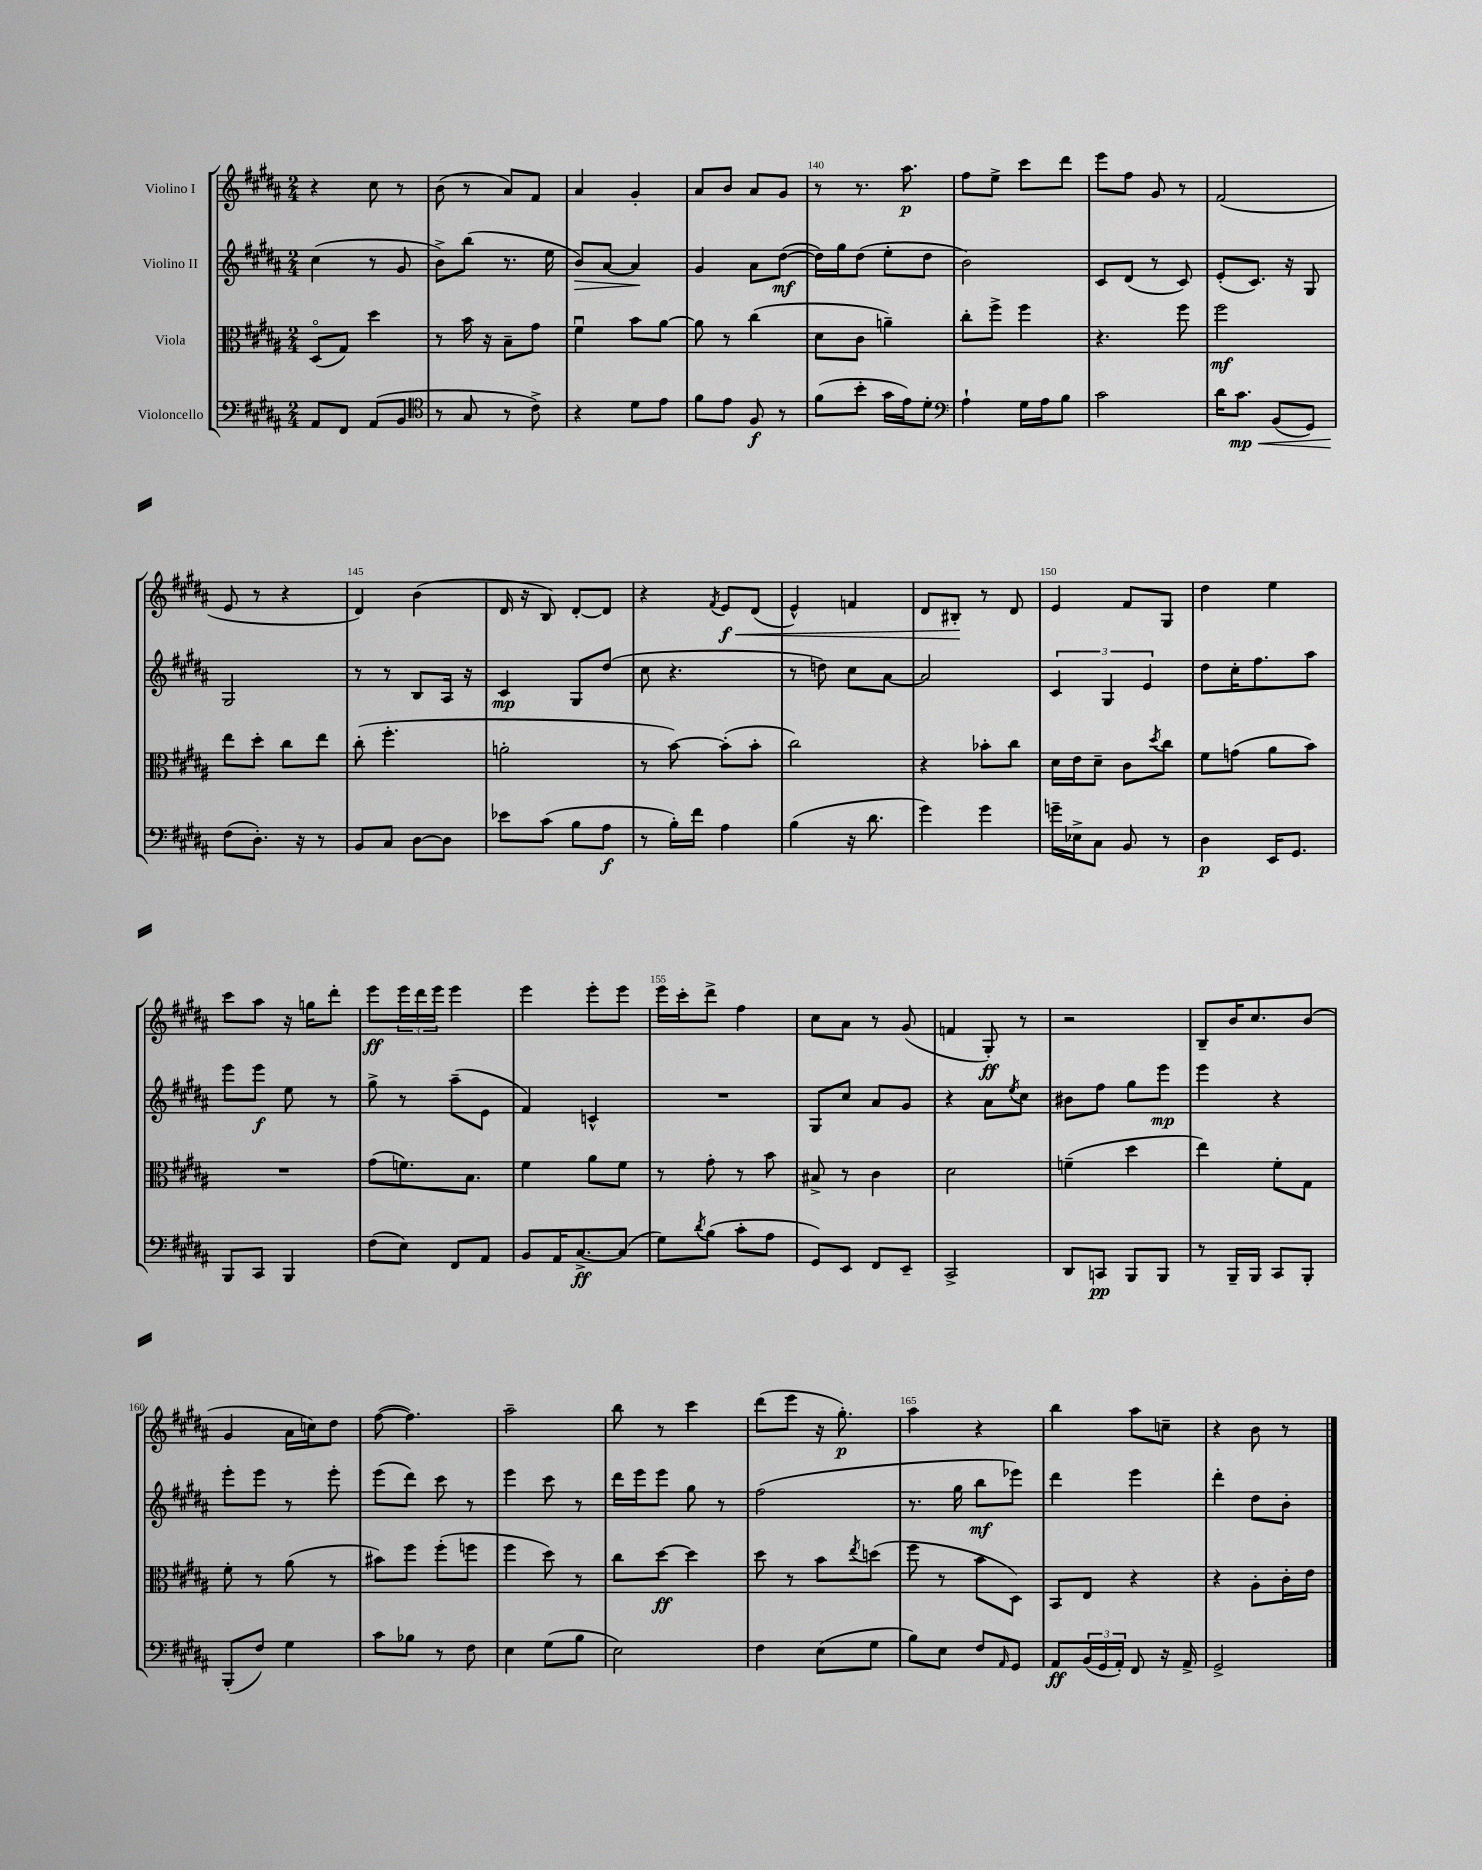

**kern	**kern	**kern	**kern
*staff4	*staff3	*staff2	*staff1
*clefF4	*clefC3	*clefG2	*clefG2
*k[f#c#g#d#a#]	*k[f#c#g#d#a#]	*k[f#c#g#d#a#]	*k[f#c#g#d#a#]
*M2/4	*M2/4	*M2/4	*M2/4
8AA#/L	(8D#o/L	(4cc#\	4r
8FF#/J	8G#/J)	.	.
(8AA#/L	4dd#\	8r	8cc#\
8BB/J	.	8g#/	8r
=	=	=	=
*clefC4	*	*	*
8r	8r	8b^\L)	(8b\
8G#/	16b\	(8bb\J	8r
.	16r	.	.
8r	8B~\L	8.r	8a#/L)
8c#^\)	8g#\J	.	8f#/J
.	.	16ee\	.
=	=	=	=
4r	4f#u\	8b/L)	4a#/
.	.	[8a#/J	.
8d#\L	8b\L	4a#/]	4g#'/
8e\J	[8a#\J	.	.
=	=	=	=
8f#\L	8a#\]	4g#/	8a#/L
8e\J	8r	.	8b/J
8F#/	(4cc#\	8a#\L	8a#/L
8r	.	([8dd#\J	8g#/J
=	=	=	=
(8f#\L	8d#\L	16dd#\]LL)	8r
.	.	16gg#\J	.
8b'\J	8c#\J	(8dd#\J	8.r
16g#\LL	4a~\)	8ee'\L	.
16e\J)	.	.	8.aa#\
8d#'\J	.	8dd#\J	.
=	=	=	=
*clefF4	*	*	*
4A#`\	8cc#'\L	2b\)	8ff#\L
.	8ff#^\J	.	8ee^\J
16G#\LL	4ff#\	.	8ccc#\L
16A#\J	.	.	.
8B\J	.	.	8ddd#\J
=	=	=	=
2c#\	4.r	8c#/L	8eee\L
.	.	(8d#/J	8ff#\J
.	.	8r	8g#/
.	8ff#\	8c#/)	8r
=	=	=	=
16d#\LK	2ff#\	(8e'/L	(2f#/
8.c#\J	.	.	.
.	.	8.c#/J)	.
(8BB/L	.	.	.
.	.	16r	.
8GG#/J)	.	8G#/	.
=	=	=	=
(8F#\L	8ee\L	2G#/	8e/
8.D#'\J)	8dd#'\J	.	8r
.	8cc#\L	.	4r
16r	.	.	.
8r	8ee\J	.	.
=	=	=	=
8BB/L	(8cc#'\	8r	4d#/)
8C#/J	4.ff#'\	8r	.
[8D#\L	.	8B/L	(4b\
8D#\]J	.	16A#/Jk	.
.	.	16r	.
=	=	=	=
8e-\L	2a'\	4c#/	16d#/
.	.	.	16r
(8c#\J	.	.	8B/)
8B\L	.	8G#/L	[8d#'/L
8A#\J	.	(8dd#/J	8d#/]J
=	=	=	=
8r	8r	8cc#\	4r
16B'\LL)	[8b\)	4.r	.
16f#\JJ	.	.	.
.	.	.	8qf#/
4A#\	(8b'\]L	.	8e/L
.	8b'\J	.	(8d#/J
=	=	=	=
(4B\	2cc#\)	8r	4e^^/)
.	.	8dd\)	.
16r	.	8cc#\L	4f/
8.d#\	.	.	.
.	.	[8a#\J	.
=	=	=	=
4g#\)	4r	2a#/]	8d#/L
.	.	.	8B#'/J
4g#\	8b-'\L	.	8r
.	8cc#\J	.	8d#/
=	=	=	=
16g~\LL	16d#\LL	6c#/	4e/
16E-^\J	16e\J	.	.
8C#\J	8d#~\J	.	.
.	.	6G#/	.
8BB/	8c#\L	.	8f#/L
.	.	6e/	.
.	8qdd#/	.	.
8r	8cc#\J	.	8G#/J
=	=	=	=
4D#\	8f#\L	8dd#\L	4dd#\
.	(8g\J	16cc#'\K	.
.	.	8.ff#\	.
16EE/LK	8a#\L	.	4ee\
8.GG#/J	.	.	.
.	8b\J)	8aa#\J	.
=	=	=	=
8BBB/L	2r	8eee\L	8ccc#\L
8CC#/J	.	8eee\J	8aa#\J
4BBB/	.	8ee\	16r
.	.	.	16gg\LK
.	.	8r	8ddd#'\J
=	=	=	=
(8F#\L	(8g#\L	8gg#^\	8eee\L
8E\J)	8.f\)	8r	24eee\L
.	.	.	24ddd#\
.	.	.	24eee\JJ
8FF#/L	.	(8aa#~\L	4eee\
.	8.B\J	.	.
8AA#/J	.	8e\J	.
=	=	=	=
8BB/L	4f#\	4f#/)	4eee\
16AA#/K	.	.	.
[8.C#^/	.	.	.
.	8a#\L	4c^^/	8eee'\L
(8C#/]J	8f#\J	.	8eee\J
=	=	=	=
8G#\L)	8r	2r	16eee\LL
.	.	.	16ccc#'\J
8qd#/	.	.	.
(8B\J	8g#'\	.	8ddd#^\J
8c#'\L	8r	.	4ff#\
8A#\J	8b\	.	.
=	=	=	=
8GG#/L)	8B#^/	8G#/L	8cc#\L
8EE/J	8r	8cc#/J	8a#\J
8FF#/L	4c#\	8a#/L	8r
8EE~/J	.	8g#/J	(8g#/
=	=	=	=
2CC#^/	2d#\	4r	4f/
.	.	8a#\L	8G#'/)
.	.	8qee/	.
.	.	8cc#\J	8r
=	=	=	=
8DD#/L	(4f~\	8b#\L	2r
8CC/J	.	8ff#\J	.
8BBB/L	4dd#\	8gg#\L	.
8BBB/J	.	8eee\J	.
=	=	=	=
8r	4ee\)	4eee\	8B~/L
16BBB~/LL	.	.	16b/K
16BBB/JJ	.	.	8.cc#/
8CC#/L	8f#'\L	4r	.
8BBB'/J	8G#\J	.	(8b/J
=	=	=	=
(8BBB'/L	8f#'\	8eee'\L	4g#/
8F#/J)	8r	8eee\J	.
4G#\	(8a#\	8r	16a#\LL
.	.	.	16cc\J)
.	8r	8eee'\	8dd#\J
=	=	=	=
8c#\L	8b#\L)	(8eee\L	([8ff#\
8B-\J	8ff#\J	8ddd#\J)	4.ff#\])
8r	(8ff#'\L	8ccc#\	.
8F#\	8ff\J	8r	.
=	=	=	=
4E\	4ff#\	4eee\	2aa#~\
(8G#\L	8dd#\)	8ccc#\	.
8B\J	8r	8r	.
=	=	=	=
2E\)	8cc#\L	16ddd#\LL	8bb\
.	.	16eee\J	.
.	[8dd#\J	8eee\J	8r
.	4dd#\]	8gg#\	4ccc#\
.	.	8r	.
=	=	=	=
4F#\	8dd#\	(2ff#\	(8ddd#\L
.	8r	.	8eee\J
(8E\L	8b\L	.	16r
.	.	.	8.gg#'\)
.	8qee/	.	.
8G#\J	(8dd\J	.	.
=	=	=	=
8B\L)	8ff#\	8.r	4aa#\
8E\J	8r	.	.
.	.	16gg#\	.
8F#/L	8b\L	8bb\L	4r
16qqAA#/	.	.	.
8GG#/J	8D#\J)	8eee-\J)	.
=	=	=	=
8AA#/L	8BB/L	4ddd#\	4bb\
(24BB/L	8E/J	.	.
24GG#/	.	.	.
24AA#'/JJ)	.	.	.
8FF#/	4r	4eee\	8aa#\L
16r	.	.	8cc~\J
16AA#^/	.	.	.
=	=	=	=
2GG#^/	4r	4ddd#'\	4r
.	8A#'\L	8dd#\L	8b\
.	16c#'\L	8b'\J	8r
.	16e\JJ	.	.
==	==	==	==
*-	*-	*-	*-
